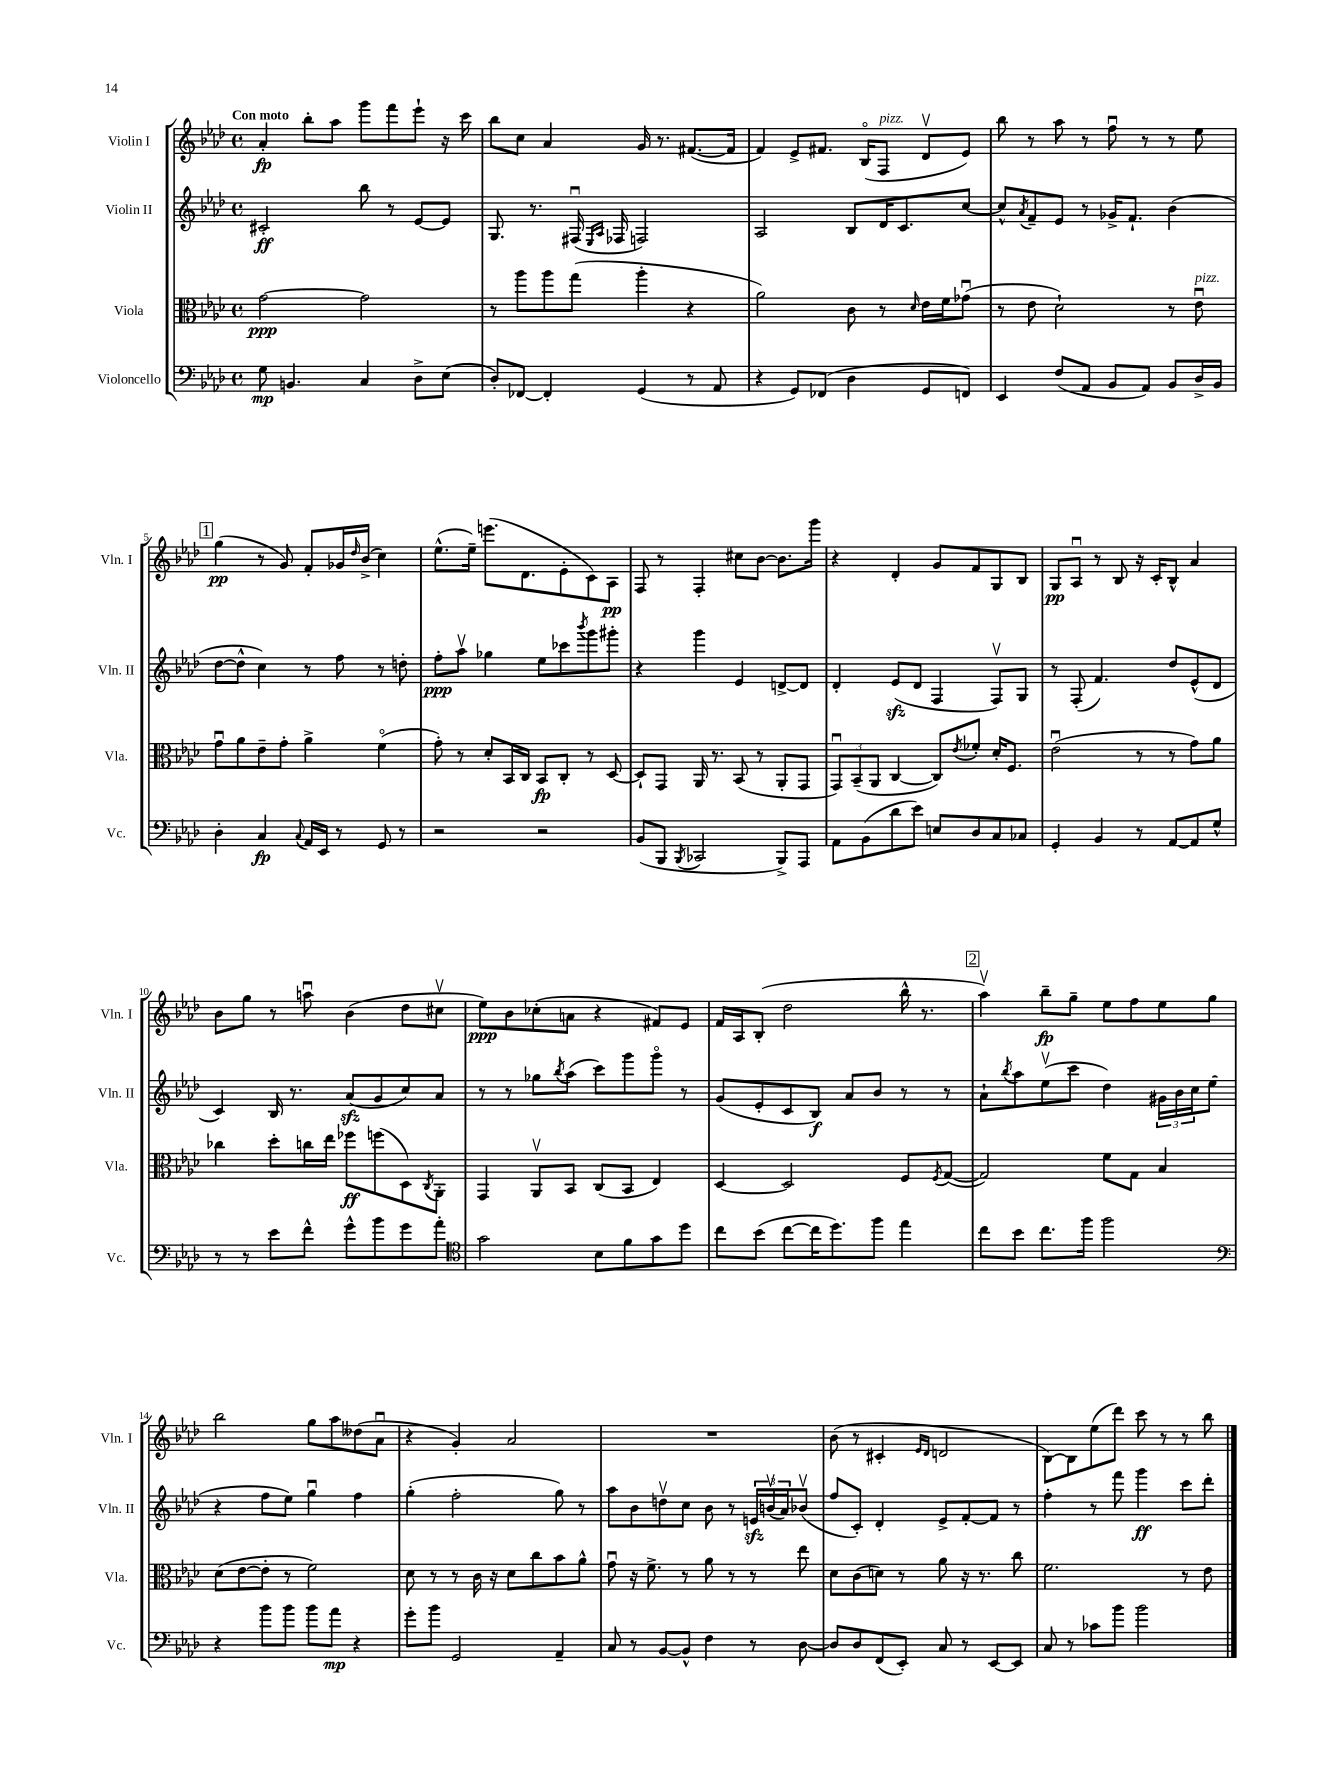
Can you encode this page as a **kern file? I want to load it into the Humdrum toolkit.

**kern	**kern	**kern	**kern
*staff4	*staff3	*staff2	*staff1
*clefF4	*clefC3	*clefG2	*clefG2
*k[b-e-a-d-]	*k[b-e-a-d-]	*k[b-e-a-d-]	*k[b-e-a-d-]
*M4/4	*M4/4	*M4/4	*M4/4
*met(c)	*met(c)	*met(c)	*met(c)
8G	[2g	2c#'	4a-'
4.BB	.	.	.
.	.	.	8bb-'
.	.	.	8aa-
4C	2g]	8bb-	8ggg
.	.	8r	8fff
8D-^	.	[8e-	8eee-`
(8E-	.	8e-]	16r
.	.	.	16ccc
=	=	=	=
8D-')	8r	8.G	8bb-
[8FF-	8aa-	.	8cc
.	.	8.r	.
4FF-']	8aa-	.	4a-
.	(8gg	(16F#u	.
.	.	16qqE-	.
.	.	16qqA-	.
.	.	16F-	.
(4GG	4aa-'	2F)	16g
.	.	.	8.r
8r	4r	.	([8.f#
8AA-	.	.	.
.	.	.	16f#]
=	=	=	=
4r	2a-)	2A-	4f)
8GG)	.	.	8e-^
(8FF-	.	.	8.f#
4D-	8c	8B-	.
.	.	.	(16B-o
.	8r	16d-	8F
.	.	8.c	.
.	16qqd-	.	.
8GG	16e-	.	8d-v
.	16f	.	.
8FF)	(8g-u	[8cc	8e-)
=	=	=	=
4EE-	8r	8cc^^]	8bb-
.	.	8qa-	.
.	8e-	8f~	8r
(8F	2d-`)	8e-	8aa-
8AA-	.	8r	8r
8BB-	.	16g-^	8ffu
.	.	8.f`	.
8AA-)	.	.	8r
8BB-	8r	(4b-	8r
16D-^	8e-u	.	8ee-
16BB-	.	.	.
=	=	=	=
4D-'	8gu	[8dd-	(4gg
.	8a-	8dd-^^]	.
4C	8e-~	4cc)	8r
.	8g'	.	8g)
8qqC	.	.	.
16AA-	4a-^	8r	8f'
16EE-	.	.	.
8r	.	8ff	16g-
.	.	.	16qqdd-
.	.	.	(16b-^
8GG	(4fo	8r	4cc)
8r	.	8dd'	.
=	=	=	=
2r	8g')	8ff'	(8.ee-^^
.	8r	8aa-v	.
.	.	.	16ee-~)
.	8d-'	4gg-	(8.eee
.	16BB-	.	.
.	16C	.	8.d-
2r	8BB-	8ee-	.
.	8C'	8ccc-	8e-'
.	.	8qbbb-	.
.	8r	8ggg	8c)
.	[8D-	8ggg#'	8A-
=	=	=	=
(8BB-	8D-`]	4r	8F
8BBB-	8GG	.	8r
8qBBB-	.	.	.
2CC-	16AA-	4ggg	4F'
.	8.r	.	.
.	(8BB-	4e-	8cc#
.	8r	.	[8b-
8BBB-^)	8AA-'	[8d^	8.b-]
8AAA-	8GG	8d]	.
.	.	.	16ggg
=	=	=	=
8AA-	12GGu)	4d-'	4r
.	(12BB-~	.	.
(8BB-	.	.	.
.	12AA-	.	.
8d-	[4C	(8e-	4d-'
8e-)	.	8d-	.
8E	8C])	4F	8g
.	8qe-	.	.
8D-	8f-'	.	8f
8C	16d-'	8Fv)	8G
.	8.F	.	.
8C-	.	8G	8B-
=	=	=	=
4GG'	(2e-u	8r	8G
.	.	(8F'	8A-u
4BB-	.	4.f)	8r
.	.	.	8B-
8r	8r	.	16r
.	.	.	16c'
[8AA-	8r	8dd-	8B-^^
8AA-]	8g)	(8e-^^	4a-
8G^^	8a-	8d-	.
=	=	=	=
8r	4cc-	4c)	8b-
8r	.	.	8gg
8e-	8dd-'	16B-	8r
.	.	8.r	.
8f^^	16cc	.	8aau
.	16ee-	.	.
8g^^	8ff-	(8a-	(4b-
8b-	(8ff	8g	.
8g	8D-)	8cc)	8dd-
.	8qC	.	.
8a-'	8AA-'	8a-	8cc#v
=	=	=	=
*clefC4	*	*	*
2g	4GG	8r	8ee-)
.	.	8r	8b-
.	8AA-v	8gg-	(8cc-'
.	.	8qbb-	.
.	8BB-	(8aa-	8a
8B-	(8C	8ccc)	4r
8f	8BB-	8ggg	.
8g	4E-)	8gggo	8f#)
8dd-	.	8r	8e-
=	=	=	=
8cc	[4D-	(8g	16f
.	.	.	16A-
(8b-	.	8e-'	(8B-'
[8cc	2D-]	8c	2dd-
16cc]	.	8B-)	.
8.dd-)	.	.	.
.	.	8a-	.
8ff	.	8b-	.
4ee-	8F	8r	16bb-^^
.	.	.	8.r
.	8qF	.	.
.	([8G	8r	.
=	=	=	=
8cc	2G])	8a-`	4aa-v)
.	.	8qbb-	.
8b-	.	8aa-	.
8.cc	.	(8ee-v	8bb-~
.	.	8ccc	8gg~
16ff	.	.	.
2ff	8f	4dd-)	8ee-
.	8G	.	8ff
.	4B-	24g#	8ee-
.	.	24b-	.
.	.	24cc	.
.	.	(8ee-	8gg
=	=	=	=
*clefF4	*	*	*
4r	(8d-	4r	2bb-
.	[8e-	.	.
8b-	8e-']	8ff	.
8b-	8r	8ee-)	.
8b-	2f)	4ggu	8gg
8a-	.	.	8aa-
4r	.	4ff	(8dd--
.	.	.	8a-u
=	=	=	=
8g'	8d-	(4gg'	4r
8b-	8r	.	.
2GG	8r	2ff'	4g')
.	16c	.	.
.	16r	.	.
.	8d-	.	2a-
.	8cc	.	.
4AA-~	8b-	8gg)	.
.	8a-^^	8r	.
=	=	=	=
8C	8gu	8aa-	1r
8r	16r	8b-	.
.	8.f^	.	.
[8BB-	.	8ddv	.
8BB-^^]	8r	8cc	.
4F	8a-	8b-	.
.	8r	8r	.
8r	8r	24e	.
.	.	(24bv	.
.	.	24a-)	.
[8D-	8ee-	(8b-v	.
=	=	=	=
8D-]	8d-	8ff	(8b-
8D-	(8c	8c')	8r
(8FF	8d)	4d-'	4c#'
8EE-')	8r	.	.
.	.	.	16qqe-
.	.	.	16qqd-
8C	8a-	8e-^	2d
8r	16r	[8f'	.
.	8.r	.	.
[8EE-	.	8f]	.
8EE-]	8cc	8r	.
=	=	=	=
8C	2.f	4ff'	[8B-)
8r	.	.	8B-]
8c-	.	8r	(8ee-
8b-	.	8fff	8ddd-)
2b-	.	4ggg	8ccc
.	.	.	8r
.	8r	8ccc	8r
.	8e-	8ddd-'	8bb-
==	==	==	==
*-	*-	*-	*-
